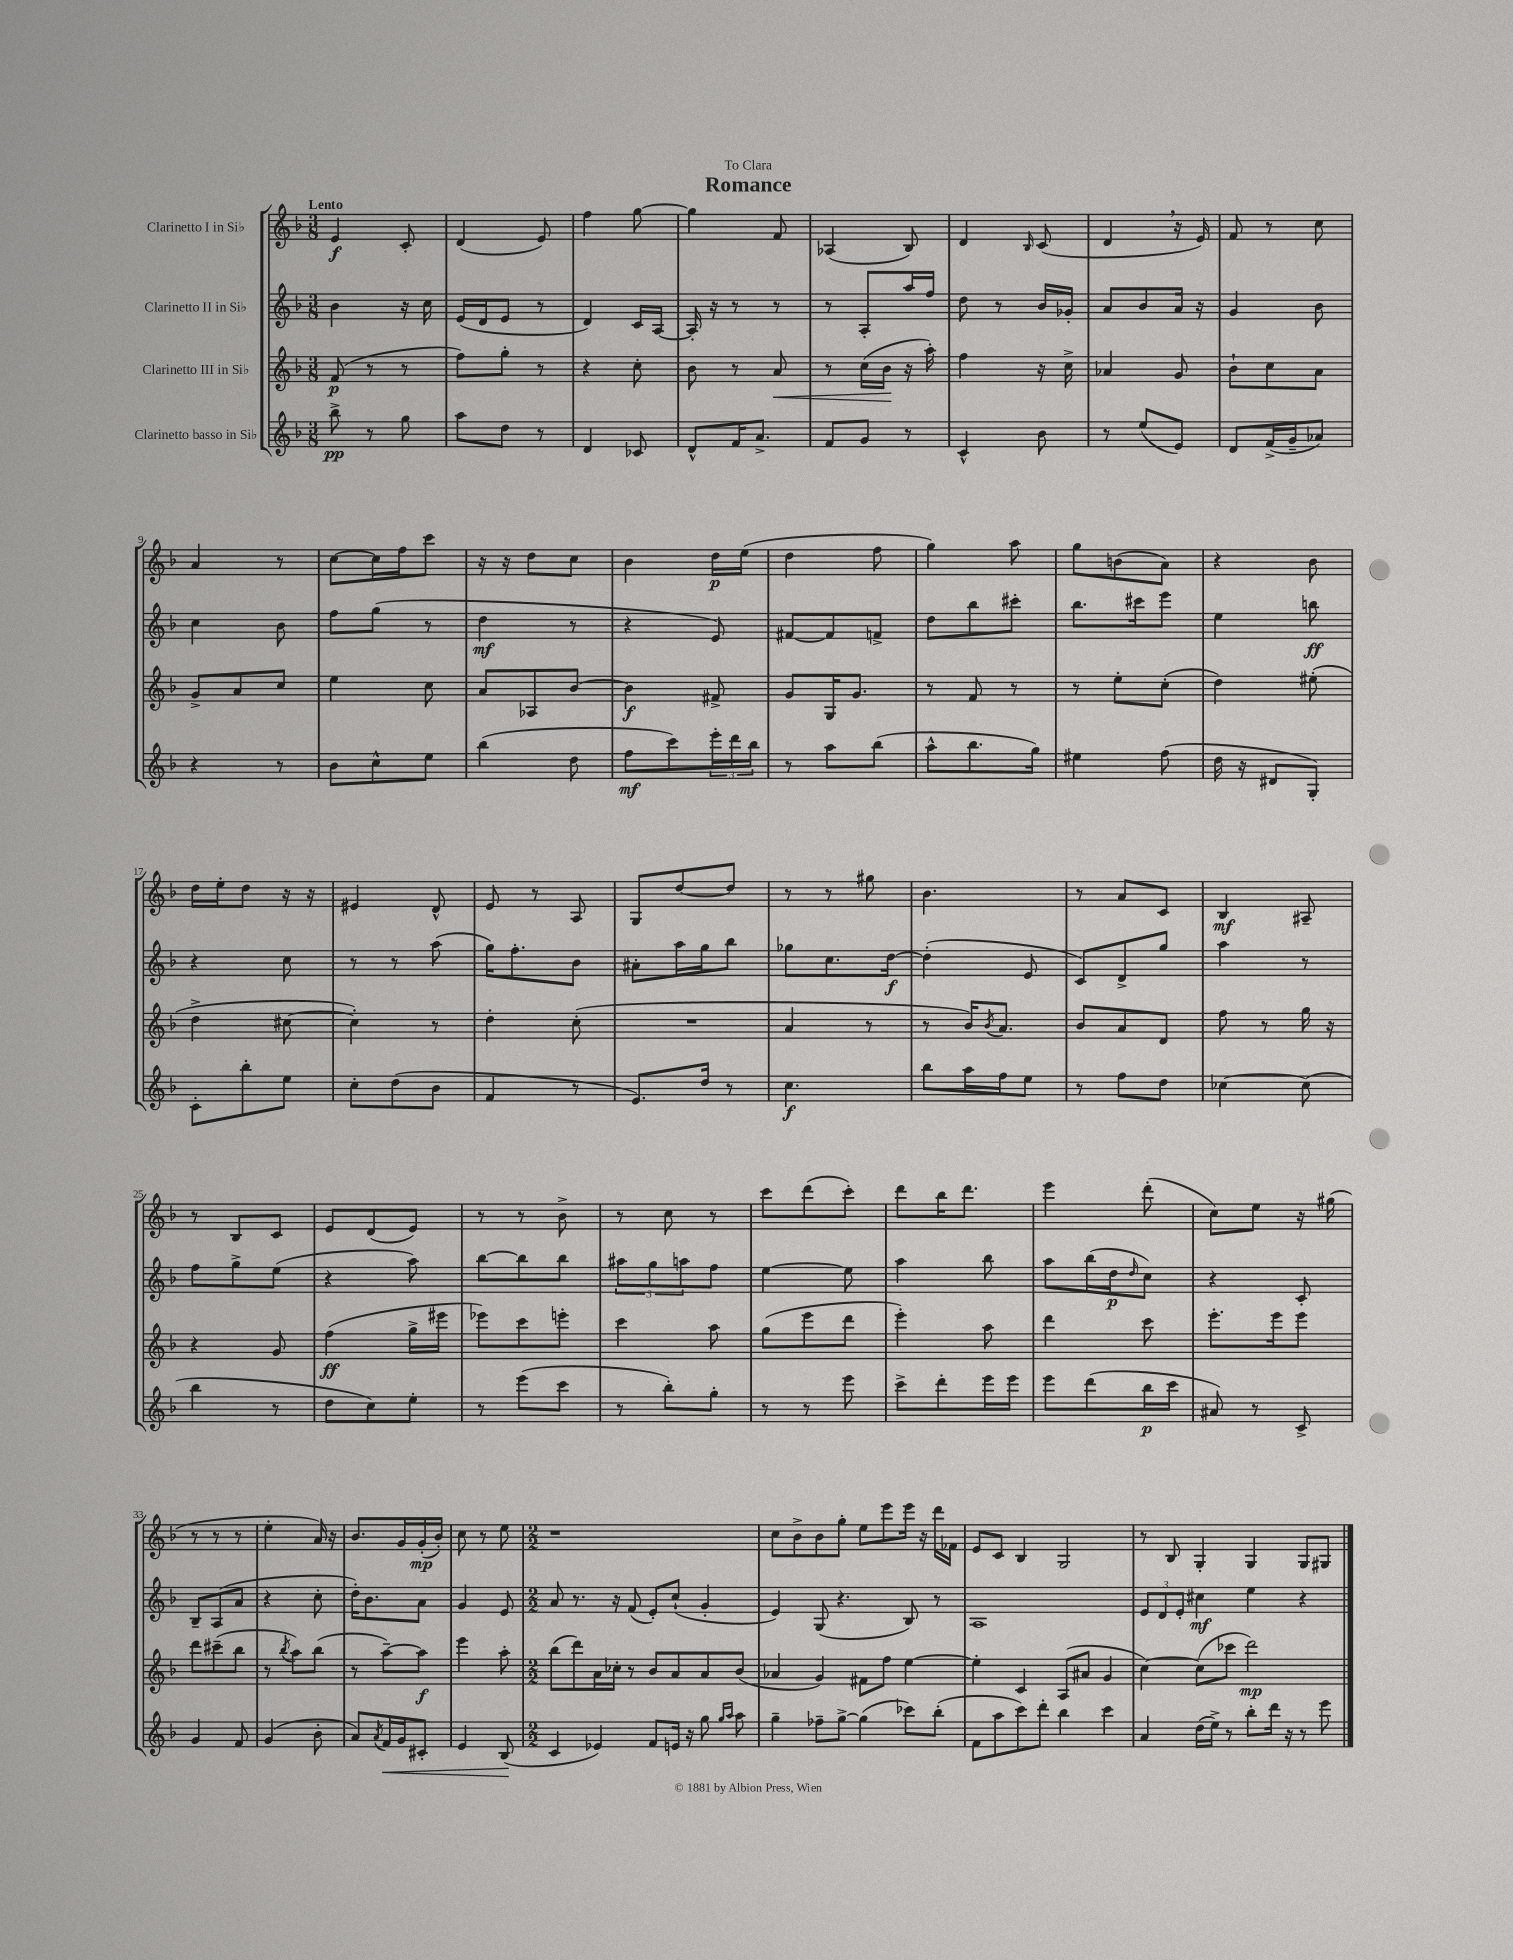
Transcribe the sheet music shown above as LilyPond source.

\header { title = "Romance" dedication = "To Clara" }
<<
\new StaffGroup <<
\new Staff = "s0" \with { instrumentName = "Clarinetto I in Sib" } {
    \clef treble \key f \major \numericTimeSignature \time 3/8 \tempo "Lento"
    e'4\f c'8-. |
    d'4( e'8) |
    f''4 g''8~ |
    g''4 f'8 |
    aes4( bes8) |
    d'4 \grace { bes16 } c'8( |
    d'4 \breathe r16 e'16) |
    f'8 r8 c''8 |
    a'4 r8 |
    c''8~ c''16 f''16 c'''8 |
    r16 r16 d''8 c''8 |
    bes'4 d''16\p e''16( |
    d''4 f''8 |
    g''4) a''8 |
    g''8 b'8( a'8) |
    r4 bes'8 |
    d''16 e''16-. d''8 r16 r16 |
    eis'4 d'8-^ |
    e'8 r8 a8 |
    g8 d''8~ d''8 |
    r8 r8 gis''8 |
    bes'4. |
    r8 a'8 c'8 |
    bes4\mf ais8-- |
    r8 bes8 c'8 |
    e'8 d'8( e'8) |
    r8 r8 bes'8-> |
    r8 c''8 r8 |
    c'''8 d'''8( c'''8-.) |
    d'''8 bes''16 d'''8. |
    e'''4 d'''8-.( |
    c''8) e''8 r16 gis''16( |
    r8 r8 r8 |
    e''4-. a'16) r16 |
    bes'8. g'16 g'16-.\mp( bes'16-.) |
    c''8 r8 e''8 |
    \numericTimeSignature \time 2/2 r1 |
    c''8 bes'8-> bes'8 g''8-. e''8 e'''8 e'''16 r16 d'''16 fes'16 |
    e'8 c'8 bes4 g2 |
    r8 bes8 g4-. g4 g8 gis8 \bar "|." |
}
\new Staff = "s1" \with { instrumentName = "Clarinetto II in Sib" } {
    \clef treble \key f \major \numericTimeSignature \time 3/8
    bes'4 r16 c''16 |
    e'16( d'16 e'8 r8 |
    d'4) c'16 a16~ |
    a16-. r16 r8 r8 |
    r8 a8-. a''16 f''16 |
    d''8 r8 bes'16 ges'16-. |
    a'8 bes'8 a'16 r16 |
    g'4 bes'8 |
    c''4 bes'8 |
    f''8 g''8( r8 |
    d''4\mf r8 |
    r4 e'8) |
    fis'8~ fis'8 f'8-> |
    d''8 bes''8 cis'''8-. |
    bes''8. cis'''16 e'''8 |
    e''4 b''8\ff |
    r4 c''8 |
    r8 r8 a''8( |
    g''16) f''8.-. bes'8 |
    ais'8-. a''16 g''16 bes''8 |
    ges''8 c''8. d''16~\f |
    d''4-.( e'8 |
    c'8) d'8-> g''8 |
    a''4 r8 |
    f''8 g''8-> e''8( |
    r4 a''8) |
    bes''8~ bes''8 bes''8 |
    \tuplet 3/2 { ais''8 g''8 a''8 } f''8 |
    e''4~ e''8 |
    a''4 bes''8 |
    a''8 bes''16( d''16\p \grace { d''16 } c''8) |
    r4 c'8-. |
    bes8-- a8( a'8 |
    r4 c''8-. |
    d''16-.) bes'8. a'8 |
    g'4 e'8 |
    \numericTimeSignature \time 2/2 a'8 r8. r16 f'8( e'8-.) c''8-!( g'4-. |
    e'4) g8( r4. bes8) r8 |
    a1 |
    \tuplet 3/2 { e'8 d'8 e'8-. } cis''4\mf e''4 r4 \bar "|." |
}
\new Staff = "s2" \with { instrumentName = "Clarinetto III in Sib" } {
    \clef treble \key f \major \numericTimeSignature \time 3/8
    f'8\p( r8 r8 |
    f''8) g''8-. r8 |
    r4 c''8-. |
    bes'8 r8 a'8\< |
    r8 c''16( bes'16\! r16 a''16-.) |
    f''4 r16 c''16-> |
    aes'4 g'8 |
    bes'8-! c''8 a'8 |
    g'8-> a'8 c''8 |
    e''4 c''8 |
    a'8 aes8 bes'8~ |
    bes'4\f fis'8-> |
    g'8 g16 g'8. |
    r8 f'8 r8 |
    r8 e''8-. c''8-.( |
    d''4) eis''8-.( |
    d''4-> cis''8~ |
    cis''4-.) r8 |
    d''4-. c''8-.( |
    R4. |
    a'4 r8 |
    r8 bes'16) \acciaccatura { bes'8 } a'8. |
    bes'8 a'8 d'8 |
    f''8 r8 g''16 r16 |
    r4 g'8 |
    f''4\ff( g''16-> eis'''16 |
    ees'''8) c'''8 e'''8-. |
    c'''4 a''8 |
    g''8( e'''8 d'''8 |
    e'''4-.) a''8 |
    d'''4 c'''8 |
    e'''8.-. e'''16 e'''8 |
    d'''8 cis'''8--( bes''8 |
    r8 \acciaccatura { bes''8 } a''8) bes''8( |
    r8 a''8~--) a''8\f |
    e'''4 a''8-. |
    \numericTimeSignature \time 2/2 bes''8( d'''8) a'16 ces''16-. r8 bes'8 a'8 a'8 bes'8( |
    aes'4 g'4) fis'8 f''8 e''4~ |
    e''4-. c'4 a8( ais'8 g'4 |
    c''4~) c''8( ces'''8 d'''2\mp) \bar "|." |
}
\new Staff = "s3" \with { instrumentName = "Clarinetto basso in Sib" } {
    \clef treble \key f \major \numericTimeSignature \time 3/8
    bes''8->\pp r8 g''8 |
    a''8 d''8 r8 |
    d'4 ces'8 |
    d'8-^ f'16 a'8.-> |
    f'8 g'8 r8 |
    c'4-^ bes'8 |
    r8 e''8( e'8) |
    d'8 f'16->( g'16-- aes'8) |
    r4 r8 |
    bes'8 c''8-^ e''8 |
    bes''4( d''8 |
    f''8\mf c'''8) \tuplet 3/2 { e'''16-. d'''16 bes''16 } |
    r8 a''8 bes''8( |
    a''8-^ bes''8. g''16) |
    eis''4 f''8( |
    d''16 r16 dis'8 g8-.) |
    c'8-. bes''8-. e''8 |
    c''8-. d''8( bes'8 |
    f'4 r8 |
    e'8.) d''16 r8 |
    c''4.\f |
    bes''8 a''16 f''16 e''8 |
    r8 f''8 d''8 |
    ces''4~ ces''8( |
    bes''4 r8 |
    d''8 c''8) e''8-. |
    r8 e'''8( c'''8 |
    r8 bes''8-.) g''8-. |
    r8 r8 e'''8 |
    c'''8-> d'''8-. e'''16 e'''16 |
    e'''8 d'''8( bes''16\p c'''16 |
    ais'8) r8 c'8-> |
    g'4 f'8 |
    g'4( bes'8-. |
    a'8) \acciaccatura { a'8 } f'16\< g'16 cis'8-. |
    e'4 bes8\!( |
    \numericTimeSignature \time 2/2 c'4 ees'4) f'8 e'16 r16 g''8 \grace { g''16 a''16 } a''8 |
    g''4-- fes''8-- g''8~-> g''4( ces'''8) bes''8-.( |
    f'8 a''8 c'''8) d'''8-. bes''4 c'''4 |
    a'4 d''16( e''16->) r8 bes''8-. d'''16 r16 r8 e'''8 \bar "|." |
}
>>
>>
